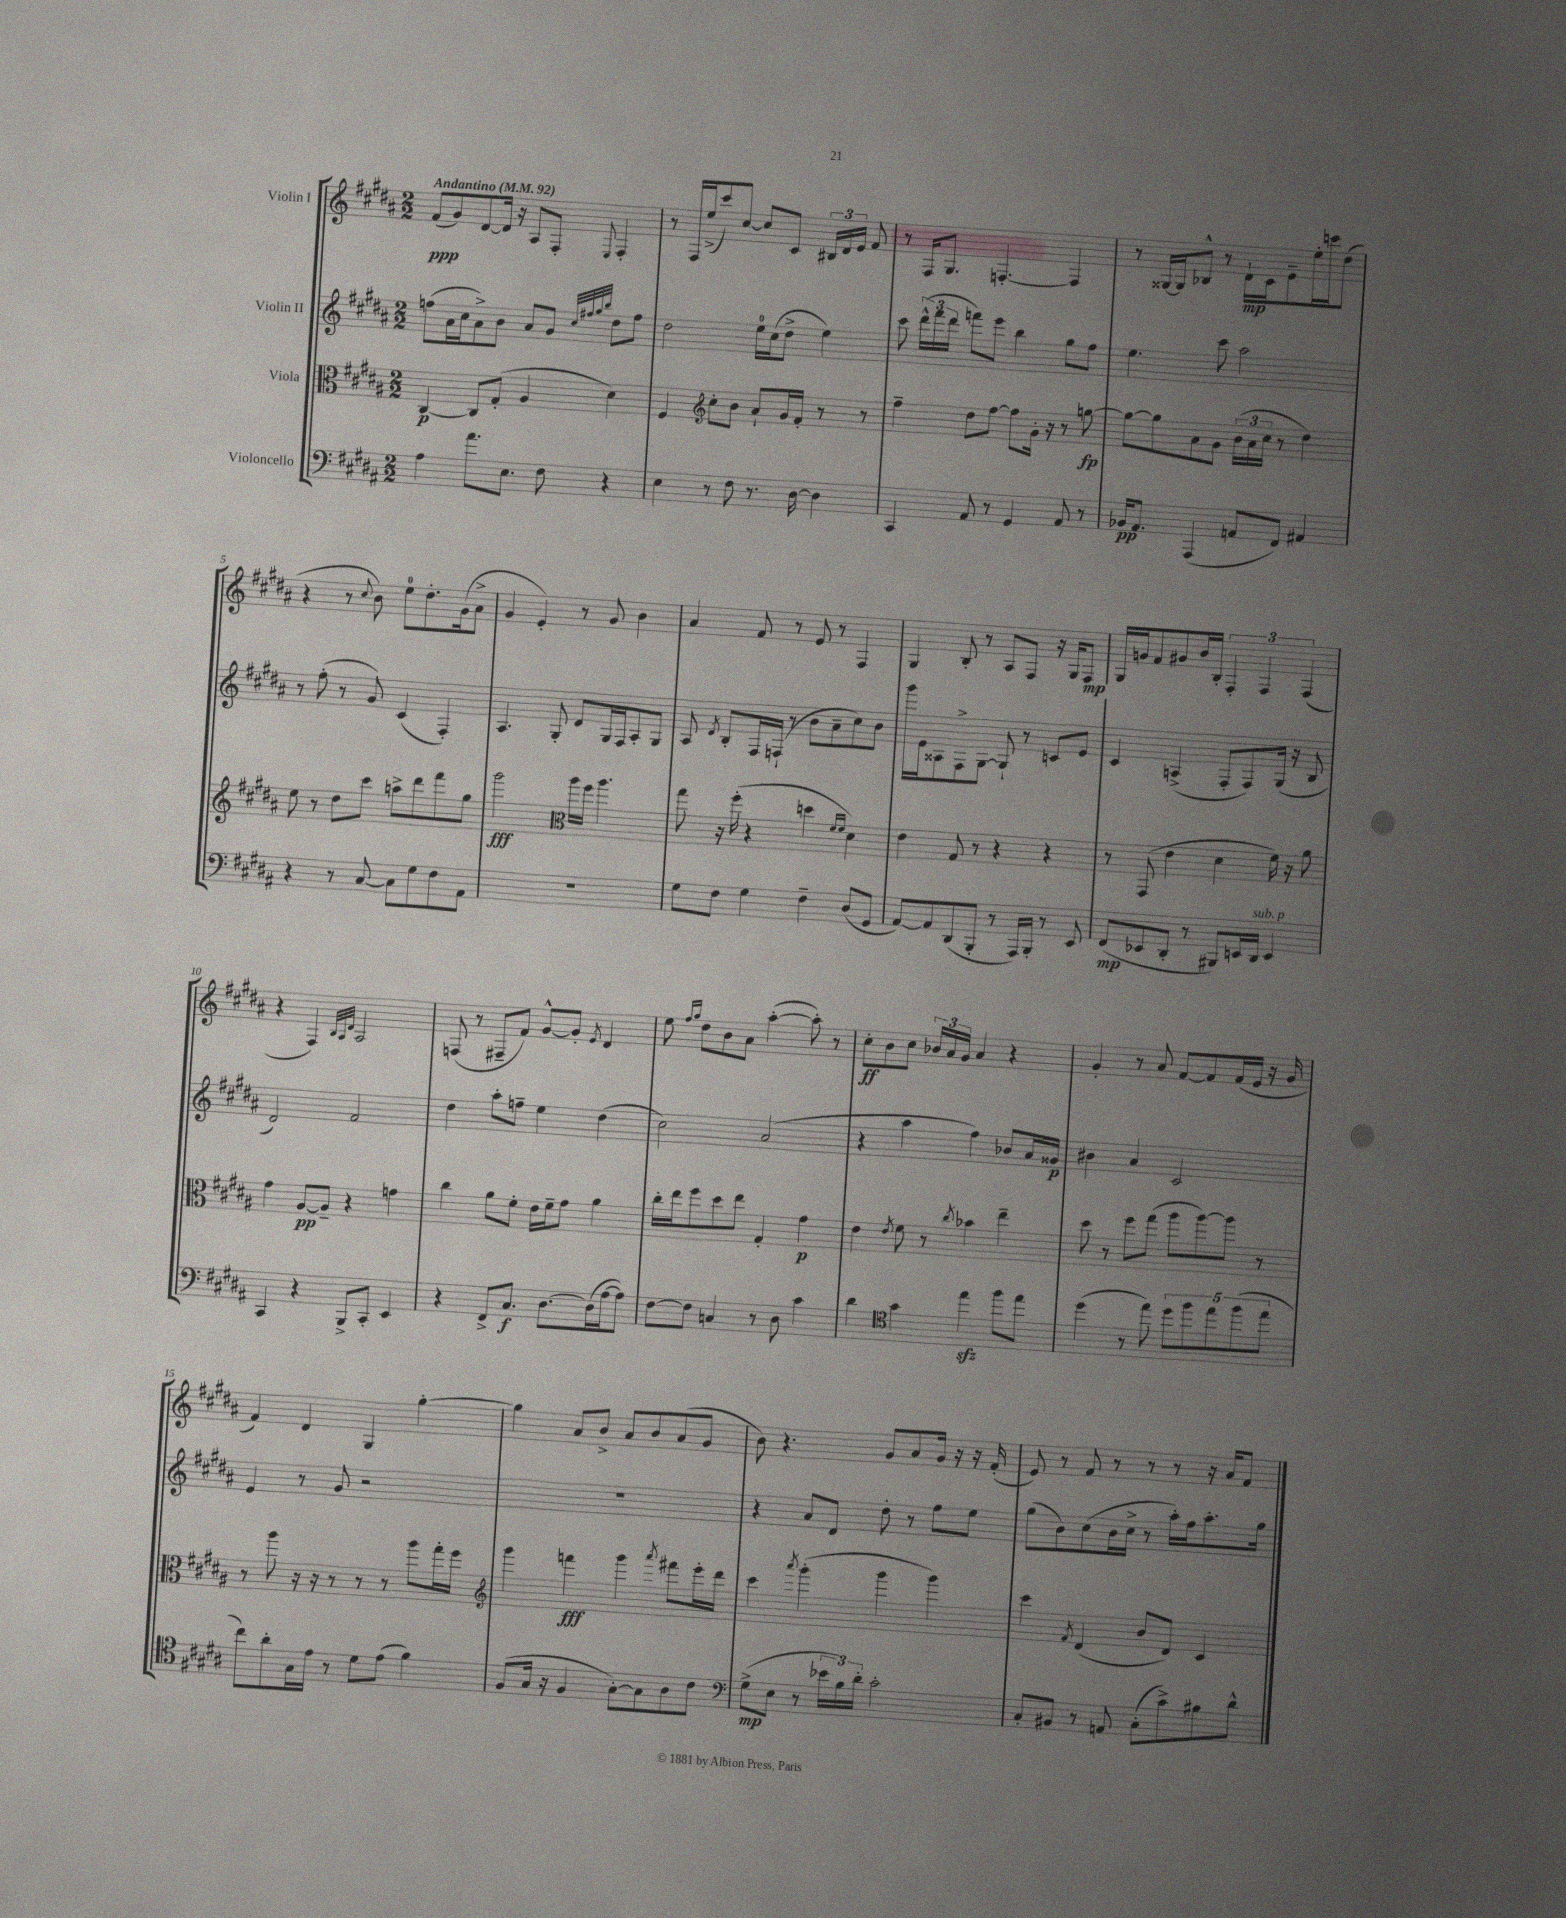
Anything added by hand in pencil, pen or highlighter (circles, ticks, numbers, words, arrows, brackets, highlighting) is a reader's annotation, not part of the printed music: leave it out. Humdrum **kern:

**kern	**dynam	**kern	**dynam	**kern	**dynam	**kern	**dynam
*part4	*part4	*part3	*part3	*part2	*part2	*part1	*part1
*staff4	*staff4	*staff3	*staff3	*staff2	*staff2	*staff1	*staff1
*I"Violoncello	*	*I"Viola	*	*I"Violin II	*	*I"Violin I	*
*clefF4	*	*clefC3	*	*clefG2	*	*clefG2	*
*k[f#c#g#d#a#]	*	*k[f#c#g#d#a#]	*	*k[f#c#g#d#a#]	*	*k[f#c#g#d#a#]	*
*M2/2	*	*M2/2	*	*M2/2	*	*M2/2	*
*MM92	*	*MM92	*	*MM92	*	*MM92	*
=1	=1	=1	=1	=1	=1	=1	=1
!	!	!	!	!	!	!LO:TX:a:B:t=Andantino	!
4A#\	.	[4C#/	p	(8ffn\L	.	(8f#/L	ppp
.	.	.	.	16a#\L	.	8g#/)	.
.	.	.	.	16cc#\J	.	.	.
8.a#\L	.	8C#/L]	.	8a#^\)	.	[8d#/	.
.	.	(8G#'/J	.	8b\J	.	16d#/Jk]	.
8.E\J	.	.	.	.	.	16r	.
.	.	4A#/	.	8a#/L	.	8A#/L	.
8F#\	.	.	.	8g#/J	.	8F#'/J	.
.	.	.	.	32qqcc#/LLL	.	.	.
.	.	.	.	32qqff#X/	.	.	.
.	.	.	.	32qqgg#/	.	.	.
.	.	.	.	32qqbb/JJJ	.	8qqE/	.
4r	.	4d#\)	.	8dd#\L	.	4F#'/	.
.	.	.	.	8ff#\J	.	.	.
=2	=2	=2	=2	=2	=2	=2	=2
4E\	.	4F#/	.	2dd#\	.	8r	.
.	.	.	.	.	.	16F#/LL	.
.	.	.	.	.	.	(16ee^/J	.
*	*	*clefG2	*	*	*	*	*
8r	.	8cc#'\L	.	.	.	8ccc#/)	.
8F#\	.	8b\J	.	.	.	[8cc#/J	.
8.r	.	8a#`/L	.	16ee\LL	.	8cc#/L]	.
.	.	.	.	(16cc#\J	.	.	.
.	.	16g#/L	.	8dd#^\J	.	8c#/J	.
[16D#\	.	16f#'/JJ	.	.	.	.	.
4D#\]	.	8r	.	4ee\)	.	24B#X/LL	.
.	.	.	.	.	.	24d#/	.
.	.	.	.	.	.	24e/JJ	.
.	.	8r	.	.	.	8f#/	.
=3	=3	=3	=3	=3	=3	=3	=3
4CC#/	.	4ff#~\	.	8ccc#\	.	8r	.
.	.	.	.	(24ddd#^^\LL	.	16F#/KL	.
.	.	.	.	24fff#\	.	.	.
.	.	.	.	.	.	8.G#/J	.
.	.	.	.	24ddd#\JJ	.	.	.
8AA#/	.	8dd#\L	.	8fffn\L)	.	.	.
8r	.	[8ff#\J	.	8eee\J	.	[4.Fn'/	.
4GG#/	.	8ff#\L]	.	4bb\	.	.	.
.	.	16g#'\Jk	.	.	.	.	.
.	.	16r	.	.	.	.	.
8AA#/	.	8r	.	8gg#\L	.	4F/]	.
8r	.	[8ggn\	fp	8ff#\J	.	.	.
=4	=4	=4	=4	=4	=4	=4	=4
16BB-X/KL	pp	8gg\L_	.	4.ee\	.	8r	.
8.AA#/J	.	.	.	.	.	.	.
.	.	8gg\]	.	.	.	[16G##X/LL	.
.	.	.	.	.	.	16G##/J]	.
(4AAA#/	.	8a#\	.	.	.	8B-X^^/J	.
.	.	8g#\J	.	8ccc#\	.	8r	.
8AAn/L	.	(24b\LL	.	2aa#\	.	16d#`\LL	mp
.	.	24a#\	.	.	.	.	.
.	.	.	.	.	.	16c#\J	.
.	.	24cc#\JJ	.	.	.	.	.
8FF#/J)	.	8r	.	.	.	8e~\	.
4AA#X/	.	4dd#\)	.	.	.	16ee'\L	.
.	.	.	.	.	.	16cccn\J	.
.	.	.	.	.	.	(8dd#\J	.
!!LO:LB:g=z
=5	=5	=5	=5	=5	=5	=5	=5
4r	.	8ee\	.	8r	.	4r	.
.	.	8r	.	(8ff#'\	.	.	.
8r	.	8dd#\L	.	8r	.	8r	.
.	.	.	.	.	.	8qqcc#/	.
[8C#/	.	8ccc#\J	.	8g#/)	.	8b\)	.
8C#\L]	.	8aan^\L	.	(4c#/	.	8ee\L	.
8G#\	.	8ddd#\	.	.	.	8.dd#'\	.
8F#\	.	8fff#\	.	4F#'/)	.	.	.
.	.	.	.	.	.	(16g#\k	.
8AA#\J	.	8gg#\J	.	.	.	8a#^\J	.
=6	=6	=6	=6	=6	=6	=6	=6
1r	.	2ggg#\	fff	4.A#/	.	4g#/	.
.	.	.	.	.	.	4e'/)	.
.	.	.	.	8G#'/	.	.	.
*	*	*clefC3	*	*	*	*	*
.	.	16aa#\LL	.	8d#/L	.	8r	.
.	.	16ff#\JJ	.	.	.	.	.
.	.	4.aa#\	.	16G#/L	.	8g#/	.
.	.	.	.	16F#/J	.	.	.
.	.	.	.	8A#'/	.	4b\	.
.	.	.	.	8G#/J	.	.	.
=7	=7	=7	=7	=7	=7	=7	=7
8G#\L	.	8gg#\	.	8A#/	.	4a#/	.
.	.	.	.	8qd#/	.	.	.
8F#\J	.	16r	.	8B'/L	.	.	.
.	.	(16ff#'\	.	.	.	.	.
4G#\	.	4r	.	16F#/L	.	8f#/	.
.	.	.	.	(16Fn`/JJ	.	.	.
.	.	.	.	8r	.	8r	.
4F#~\	.	4ddn\	.	8b\L	.	8e/	.
.	.	.	.	8a#~\	.	8r	.
.	.	16qqf#/LL	.	.	.	.	.
.	.	16qqf#/JJ	.	.	.	.	.
(8D#/L	.	4d#\)	.	8cc#\)	.	4F#/	.
8GG#/J	.	.	.	8b\J	.	.	.
=8	=8	=8	=8	=8	=8	=8	=8
[8AA#/L)	.	4e\	.	16ggg#\LL	.	4G#/	.
.	.	.	.	16e\J	.	.	.
8AA#/]	.	.	.	8A##X\	.	.	.
(8DD#/	.	8G#/	.	8F#^\	.	8B'/	.
8BBB'/J	.	8r	.	[8G#\J	.	8r	.
8r	.	4r	.	8G#`/]	.	8A#/L	.
16AAA#/LL)	.	.	.	8r	.	8F#/J	.
16BBB'/JJ	.	.	.	.	.	.	.
8r	.	4r	.	8cn/L	.	16r	.
.	.	.	.	.	.	16G#/KL	.
8EE/	.	.	.	8e/J	.	8F#/J	mp
=9	=9	=9	=9	=9	=9	=9	=9
(8FF#/L	mp	8r	.	4c#/	.	16G#/LL	.
.	.	.	.	.	.	16gn/J	.
8EE-X/	.	(8GG#/	.	.	.	8f#/	.
8DD#'/J	.	4e\	.	(4An^/	.	8g#X/	.
8r	.	.	.	.	.	16b/L	.
.	.	.	.	.	.	16B'/JJ	.
8BBB#X/L)	.	4d#\	.	8F#'/L	.	6F#'/	.
16EEn/L	.	.	.	8F#/)	.	.	.
.	.	.	.	.	.	6F#/	.
!LO:TX:a:i:t=sub. p	!	!	!	!	!	!	!
16DD#/JJ	.	.	.	.	.	.	.
4EE/	.	16f#\)	.	(16G#/Jk	.	.	.
.	.	16r	.	16r	.	.	.
.	.	.	.	.	.	(6F#/	.
.	.	8a#\	.	8B/	.	.	.
!!LO:LB:g=z
=10	=10	=10	=10	=10	=10	=10	=10
4CC#/	.	4g#\	.	2d#/)	.	4r	.
4r	.	[8A#/L	pp	.	.	4F#/)	.
.	.	8A#~/J]	.	.	.	.	.
.	.	.	.	.	.	32qqB/LLL	.
.	.	.	.	.	.	32qqA#/	.
.	.	.	.	.	.	32qqd#/JJJ	.
8BBB^/L	.	4r	.	2f#/	.	2A#/	.
8CC#'/J	.	.	.	.	.	.	.
4EE/	.	4gn\	.	.	.	.	.
=11	=11	=11	=11	=11	=11	=11	=11
4r	.	4cc#\	.	4dd#\	.	(8Fn/	.
.	.	.	.	.	.	8r	.
8FF#^/L	.	8a#\L	.	8aa#'\L	.	8F#X~/L	.
8.C#/J	f	8f#'\J	.	8ffn~\J	.	8f#/J)	.
.	.	16e\LL	.	4ee\	.	[8g#^^/L	.
[8.D#\L	.	16f#~\J	.	.	.	.	.
.	.	8g#\J	.	.	.	8g#'/J]	.
.	.	.	.	.	.	8qe/	.
(16D#\L]	.	4a#\	.	(4dd#\	.	4d#/	.
[16A#\J	.	.	.	.	.	.	.
8A#\J])	.	.	.	.	.	.	.
=12	=12	=12	=12	=12	=12	=12	=12
[8F#\L	.	16cc#'\LL	.	2cc#\)	.	8ee\	.
.	.	16ee\J	.	.	.	.	.
.	.	.	.	.	.	16qqff#/LL	.
.	.	.	.	.	.	16qqgg#/JJ	.
8F#\J]	.	8ff#\	.	.	.	8dd#\L	.
4Cn/	.	8dd#\	.	.	.	8b\	.
.	.	8ee\J	.	.	.	8a#\J	.
8r	.	4G#'/	.	(2a#/	.	([4aa#'\	.
8D#\	.	.	.	.	.	.	.
4c#\	.	4g#\	p	.	.	8aa#'\])	.
.	.	.	.	.	.	8r	.
=13	=13	=13	=13	=13	=13	=13	=13
4d#\	.	4e\	.	4r	.	8cc#'\L	ff
.	.	.	.	.	.	8b\	.
*clefC4	*	*	*	*	*	*	*
.	.	8qe/	.	.	.	.	.
4g#\	.	8f#\	.	4aa#\	.	8cc#\J	.
.	.	8r	.	.	.	24b-X/LL	.
.	.	.	.	.	.	24a#/	.
.	.	.	.	.	.	24g#/JJ	.
.	.	8qcc#/	.	.	.	.	.
4eezz\	.	4b-X\	.	4ff#\)	.	4a#/	.
8ff#\L	.	4ee~\	.	8b-X/L	.	4r	.
8ee\J	.	.	.	16a#/L	.	.	.
.	.	.	.	16g##X/JJ	p	.	.
=14	=14	=14	=14	=14	=14	=14	=14
(4dd#\	.	8dd#\	.	4b#X\	.	4g#'/	.
.	.	8r	.	.	.	.	.
8r	.	8ff#\L	.	4a#/	.	8r	.
8ee\)	.	(8gg#\J	.	.	.	8a#/	.
10dd#\L	.	8aa#\L	.	2c#/	.	[8f#/L	.
10ff#\	.	.	.	.	.	.	.
.	.	[8aa#\)	.	.	.	8f#/]	.
10ee\	.	.	.	.	.	.	.
.	.	8aa#\J]	.	.	.	(16f#/L	.
(10ff#\	.	.	.	.	.	.	.
.	.	.	.	.	.	16e/JJ	.
.	.	8r	.	.	.	16r	.
10ee\J	.	.	.	.	.	.	.
.	.	.	.	.	.	16g#/	.
!!LO:LB:g=z
=15	=15	=15	=15	=15	=15	=15	=15
8cc#\L)	.	8r	.	4e/	.	4f#/)	.
8a#'\	.	8aa#\	.	.	.	.	.
16G#\L	.	16r	.	8r	.	4d#/	.
16e\JJ	.	16r	.	.	.	.	.
8r	.	8r	.	8g#/	.	.	.
8d#\L	.	8r	.	2r	.	4G#/	.
(8e\J	.	8r	.	.	.	.	.
4f#\)	.	8aa#\L	.	.	.	[4gg#'\	.
.	.	16gg#'\L	.	.	.	.	.
.	.	16ff#\JJ	.	.	.	.	.
=16	=16	=16	=16	=16	=16	=16	=16
*	*	*clefG2	*	*	*	*	*
(8F#/L	.	4ggg#\	.	1r	.	4gg#\]	.
16G#/Jk	.	.	.	.	.	.	.
16r	.	.	.	.	.	.	.
4F#/	.	4fffn\	fff	.	.	8a#/L	.
.	.	.	.	.	.	8b^/J	.
[8G#'\L)	.	4ggg#\	.	.	.	8a#/L	.
8G#\]	.	.	.	.	.	8b/	.
.	.	8qaaa#/	.	.	.	.	.
8A#\	.	8fff#X\L	.	.	.	(8a#/	.
8c#\J	.	16eee'\L	.	.	.	8g#/J	.
.	.	16ddd#\JJ	.	.	.	.	.
=17	=17	=17	=17	=17	=17	=17	=17
*clefF4	*	*	*	*	*	*	*
(8G#^\L	mp	4ccc#\	.	4r	.	8b\)	.
8E\J	.	.	.	.	.	4.r	.
.	.	8qaaa#/	.	.	.	.	.
8r	.	(4ggg#'\	.	8a#/L	.	.	.
24e-X\LL	.	.	.	8d#/J	.	.	.
24B\)	.	.	.	.	.	.	.
24d#'\JJ	.	.	.	.	.	.	.
2c#'\	.	4ggg#\	.	8dd#'\	.	8g#/L	.
.	.	.	.	8r	.	8a#/	.
.	.	4ggg#\)	.	8ff#\L	.	16g#/Jk	.
.	.	.	.	.	.	16r	.
.	.	.	.	8ee\J	.	16r	.
.	.	.	.	.	.	(16f#'/	.
=18	=18	=18	=18	=18	=18	=18	=18
8C#'/L	.	4ccc#\	.	(8gg#\L	.	8e/)	.
8BB#X/J	.	.	.	8b\)	.	8r	.
.	.	8qf#/	.	.	.	.	.
8r	.	(4d#/	.	(8cc#\	.	8f#/	.
8AAn/	.	.	.	16b\L	.	8r	.
.	.	.	.	16cc#^\JJ	.	.	.
(8C#'\L	.	8b/L	.	8r	.	8r	.
8c#^\)	.	8d#/J)	.	16aa#'\LL)	.	8r	.
.	.	.	.	16ff#\J	.	.	.
8B#X\	.	4c#/	.	8.aa#'\	.	16r	.
.	.	.	.	.	.	16a#/KL	.
8d#^^\J	.	.	.	.	.	8f#/J	.
.	.	.	.	16gg#\Jk	.	.	.
==	==	==	==	==	==	==	==
*-	*-	*-	*-	*-	*-	*-	*-
